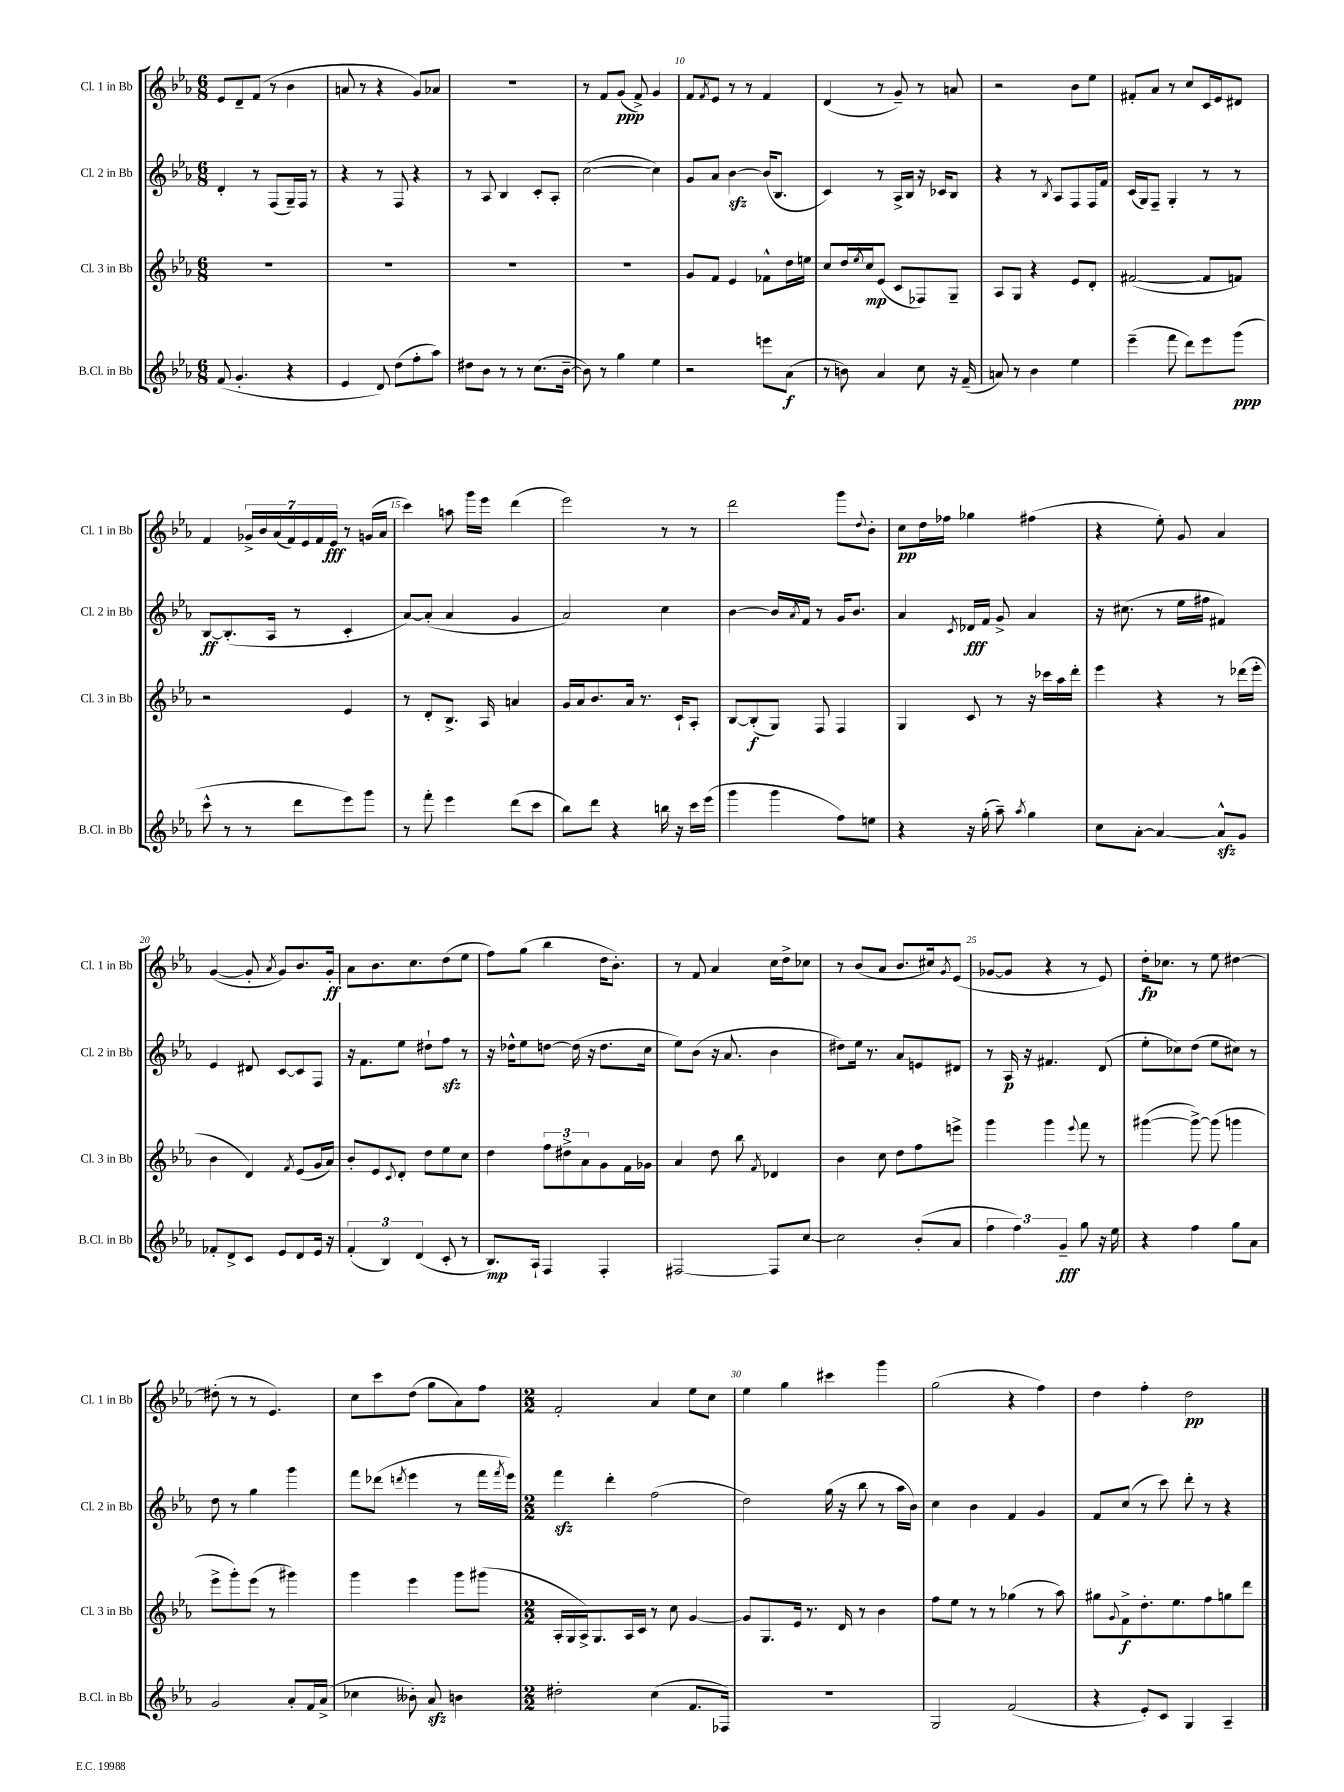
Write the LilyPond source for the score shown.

<<
\new StaffGroup <<
\new Staff = "s0" \with { instrumentName = "Cl. 1 in Bb" shortInstrumentName = "Cl. 1 in Bb" } {
    \clef treble \key ees \major \numericTimeSignature \time 6/8
    ees'8 d'8-- f'8( r8 bes'4 |
    a'8 r8 r4 g'8) aes'8 |
    R2. |
    r8 f'8 g'8\ppp( f'8->) g'4 |
    f'8 \acciaccatura { f'8 } ees'8 r8 r8 f'4 |
    d'4( r8 g'8--) r8 a'8 |
    r2 bes'8 ees''8 |
    fis'8-. aes'8 r8 c''8 c'16 ees'16 dis'8 |
    f'4 \tuplet 7/4 { ges'16-> bes'16 aes'16( f'16) ees'16 f'16 ees'16\fff } r8 g'16( aes'16 |
    c'''4) a''8 g'''16 ees'''16 d'''4( |
    ees'''2) r8 r8 |
    d'''2 g'''8 \appoggiatura { d''8 } bes'8-. |
    c''8\pp d''16 fes''16 ges''4 fis''4( |
    r4 ees''8-.) g'8 aes'4 |
    g'4~( g'8-. \acciaccatura { aes'8 } g'8) bes'8. g'16-.\ff |
    aes'8 bes'8. c''8. d''8( ees''8 |
    f''8) g''8( bes''4 d''16 bes'8.-.) |
    r8 f'8 aes'4 c''16 d''16-> ces''8 |
    r8 bes'8( aes'8 bes'8. cis''16) \acciaccatura { g'8 } ees'8( |
    ges'8~ ges'8 r4 r8 ees'8) |
    d''16-.\fp ces''8. r8 ees''8 dis''4~ |
    dis''8-.( r8 r8 ees'4.) |
    c''8 c'''8 d''8( g''8 aes'8) f''8 |
    \numericTimeSignature \time 2/2 f'2-. aes'4 ees''8 c''8 |
    ees''4 g''4 cis'''4 g'''4 |
    g''2( r4 f''4) |
    d''4 f''4-. d''2\pp \bar "|." |
}
\new Staff = "s1" \with { instrumentName = "Cl. 2 in Bb" shortInstrumentName = "Cl. 2 in Bb" } {
    \clef treble \key ees \major \numericTimeSignature \time 6/8
    d'4-. r8 f8( g16--) f16 r8 |
    r4 r8 f8 r4 |
    r8 aes8 bes4 c'8-. aes8-. |
    c''2~( c''4) |
    g'8 aes'8 bes'4~\sfz bes'16( bes8. |
    c'4) r8 aes16-> bes16 r16 ces'16 bes8 |
    r4 r8 \acciaccatura { bes8 } aes8 f8 f16 f'16 |
    c'16( g16) f8-- g4-. r8 r8 |
    bes8~\ff bes8.-.( aes16 r8 c'4-. |
    aes'8~) aes'8-.( aes'4 g'4 |
    aes'2) c''4 |
    bes'4~ bes'16 \acciaccatura { aes'8 } f'16 r8 g'16 bes'8. |
    aes'4 \acciaccatura { c'8 } des'16\fff f'16 g'8-> aes'4 |
    r16 cis''8.( r8 ees''16 fis''16 fis'4) |
    ees'4 dis'8 c'8~ c'8 f8 |
    r16 f'8. ees''8 dis''8-! f''8\sfz r8 |
    r16 des''16-^ ees''8 d''8~ d''16( r16 d''8. c''16 |
    ees''8) bes'8( r16 aes'8. bes'4 |
    dis''8) ees''16 r8. aes'8 e'8 dis'8 |
    r8 aes16\p r16 fis'4. d'8( |
    ees''8-. ces''8) d''8( ees''8 cis''8) r8 |
    d''8 r8 g''4 g'''4 |
    f'''8 des'''8( \acciaccatura { d'''8 } ees'''4 r8 f'''16 \acciaccatura { f'''8 } ees'''16) |
    \numericTimeSignature \time 2/2 f'''4\sfz d'''4-. f''2( |
    d''2) g''16( r16 bes''8 r8 aes''16 bes'16) |
    c''4 bes'4 f'4 g'4 |
    f'8 c''8( r8 c'''8) d'''8-. r8 r4 \bar "|." |
}
\new Staff = "s2" \with { instrumentName = "Cl. 3 in Bb" shortInstrumentName = "Cl. 3 in Bb" } {
    \clef treble \key ees \major \numericTimeSignature \time 6/8
    R2. |
    R2. |
    R2. |
    R2. |
    g'8 f'8 ees'4 fes'8-^ d''16 e''16 |
    c''8 d''16 \acciaccatura { ees''8 } c''16\mp ees'8( c'8 fes8) g8-- |
    aes8 g8 r4 ees'8 d'8-. |
    fis'2~( fis'8 f'8) |
    r2 ees'4 |
    r8 d'8-. bes8.-> aes16 a'4 |
    g'16 aes'16 bes'8. aes'16 r8. c'16-! aes8-. |
    bes8~ bes8-.\f( g8) f8 f4 |
    g4 c'8 r8 r16 ces'''16 aes''16 d'''16-. |
    ees'''4 r4 r8 des'''16( ees'''16-. |
    bes'4 d'4) \acciaccatura { f'8 } ees'8( g'16 aes'16) |
    bes'8-. ees'8 \appoggiatura { c'8 } d'8-. d''8 ees''8 c''8 |
    d''4 \tuplet 3/2 { f''8 dis''8-> aes'8 } g'8 f'16 ges'16 |
    aes'4 d''8 bes''8 \acciaccatura { f'8 } des'4 |
    bes'4 c''8 d''8 f''8 e'''8-> |
    g'''4 g'''4 \appoggiatura { ees'''8 } f'''8 r8 |
    gis'''4~( gis'''8~->) gis'''8( g'''4 |
    ees'''8-> g'''8-.) ees'''8( r8 gis'''4) |
    g'''4 ees'''4 g'''8 gis'''8( |
    \numericTimeSignature \time 2/2 aes16-. g16 aes16->) g8. aes16 c'16 r8 c''8 g'4~ |
    g'8 g8. ees'16 r8. d'16 r8 bes'4 |
    f''8 ees''8 r8 r8 ges''4( r8 aes''8) |
    gis''8 \appoggiatura { g'8 } f'8->\f d''8.-. ees''8. f''8 g''8 d'''8 \bar "|." |
}
\new Staff = "s3" \with { instrumentName = "B.Cl. in Bb" shortInstrumentName = "B.Cl. in Bb" } {
    \clef treble \key ees \major \numericTimeSignature \time 6/8
    f'8( g'4.-. r4 |
    ees'4 d'8) d''8( f''8-. aes''8) |
    dis''8 bes'8 r8 r8 c''8.( bes'16~-- |
    bes'8) r8 g''4 ees''4 |
    r2 e'''8 aes'8\f( |
    r8 b'8) aes'4 c''8 r16 f'16--( |
    a'8) r8 bes'4 ees''4 |
    ees'''4--( f'''8 d'''8) ees'''8 g'''8\ppp( |
    c'''8-^ r8 r8 d'''8 ees'''8) g'''8 |
    r8 f'''8-. ees'''4 d'''8( c'''8 |
    bes''8) d'''8 r4 b''16 r16 c'''16 ees'''16( |
    g'''4 g'''4 f''8) e''8 |
    r4 r16 g''16-.( aes''8--) \acciaccatura { aes''8 } g''4 |
    c''8 aes'8~-. aes'4~ aes'8-^\sfz g'8 |
    fes'8-. d'8-> c'8 ees'8 d'8 ees'16 r16 |
    \tuplet 3/2 { f'4-.( bes4) d'4( } c'8-. r8 |
    bes8.\mp) aes16-! f4 f4-. |
    fis2~ fis8 c''8~ |
    c''2 bes'8-.( aes'8 |
    \tuplet 3/2 { f''4 f''4) g'4--\fff } g''8 r16 ees''16 |
    r4 f''4 g''8 aes'8 |
    g'2 aes'8-. f'16 aes'16->( |
    ces''4 beses'8-.) aes'8\sfz b'4 |
    \numericTimeSignature \time 2/2 dis''2-. c''4( f'8. fes16) |
    R1 |
    g2 f'2( |
    r4 ees'8-.) c'8 g4 aes4-- \bar "|." |
}
>>
>>
\layout { \context { \Score currentBarNumber = #6 \override BarNumber.break-visibility = ##(#f #t #t) barNumberVisibility = #(every-nth-bar-number-visible 5) } }
